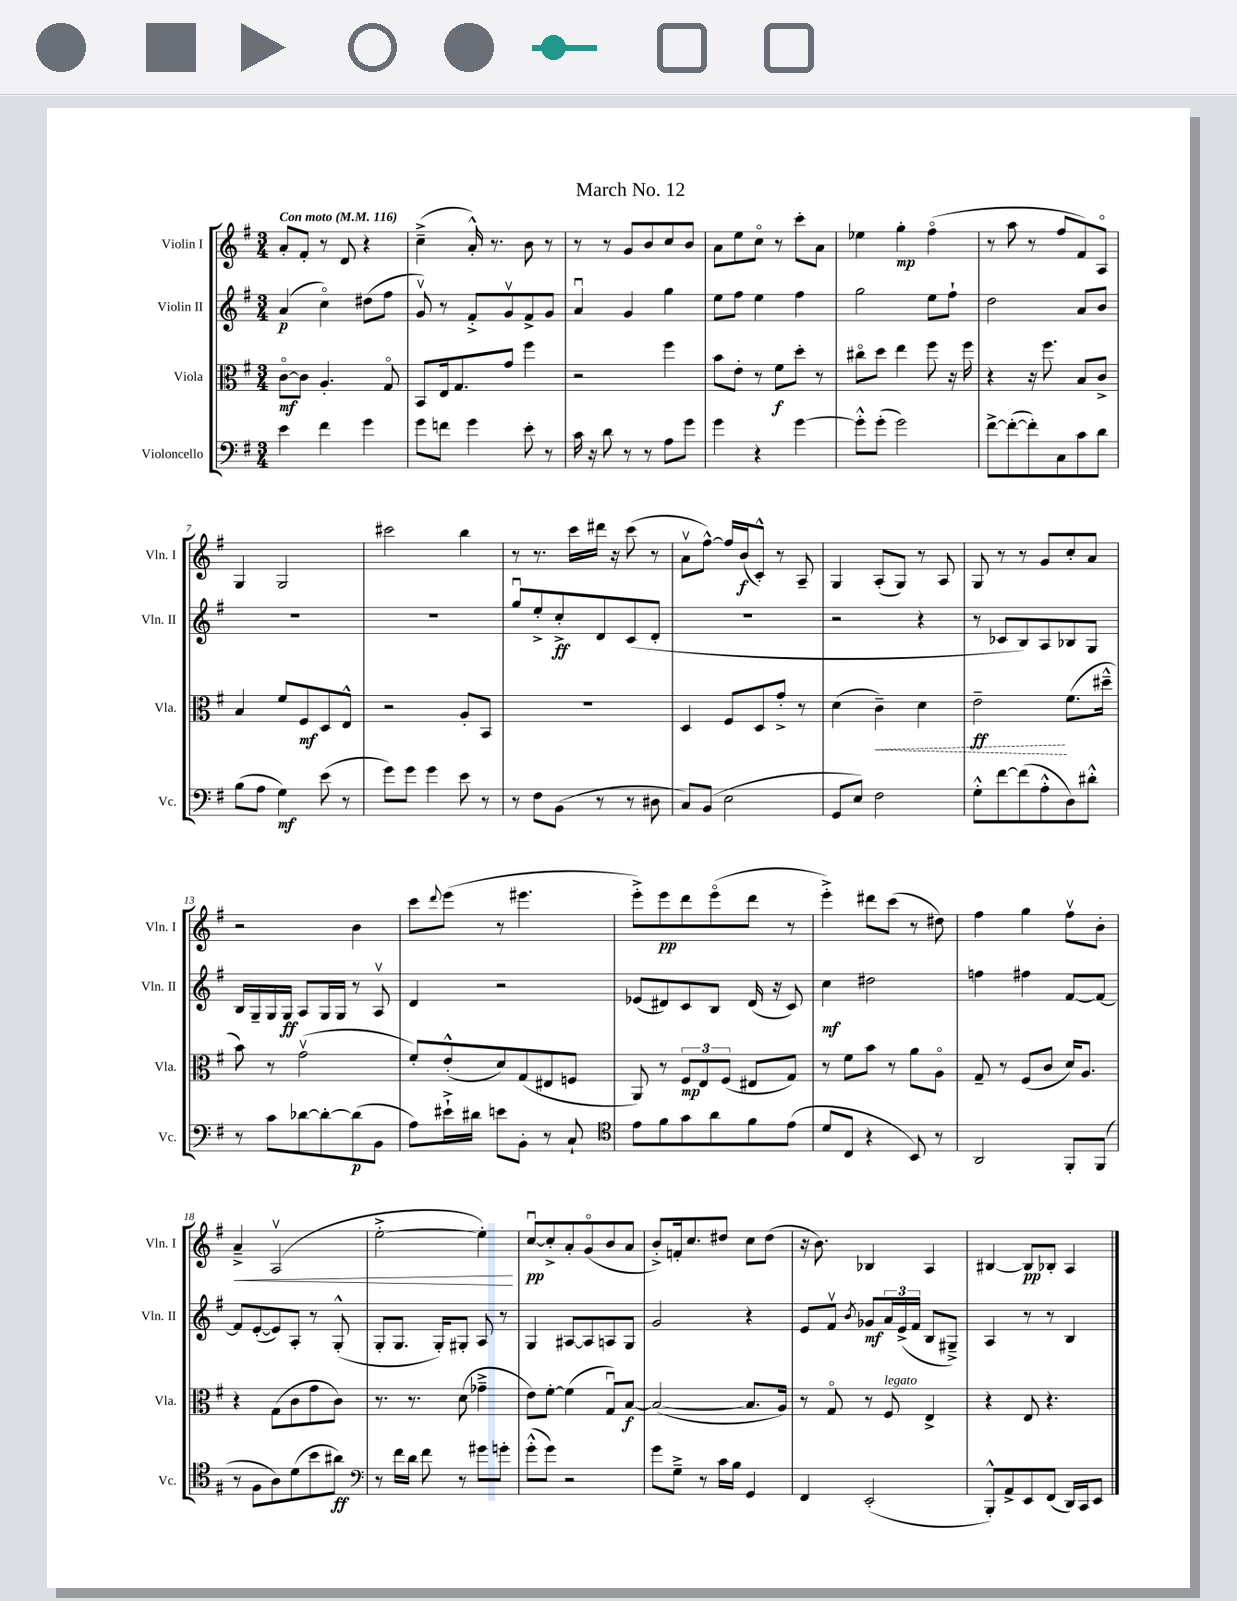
\header { title = "March No. 12" }
<<
\new StaffGroup <<
\new Staff = "s0" \with { instrumentName = "Violin I" shortInstrumentName = "Vln. I" } {
    \clef treble \key g \major \numericTimeSignature \time 3/4 \tempo "Con moto" 4 = 116
    a'8-. fis'8-. r8 d'8 r4 |
    c''4--->( a'16-.-^) r8. b'8 r8 |
    r8 r8 g'8 b'8 c''8 b'8 |
    a'8 e''8 c''8\flageolet r8 c'''8-. a'8 |
    ees''4 g''4-.\mp fis''4\flageolet( |
    r8 a''8 r8 fis''8 fis'8) a8\flageolet |
    g4 g2 |
    cis'''2 b''4 |
    r8 r8. c'''16 dis'''16 r16 c'''8( r8 |
    a'8\upbow fis''8~-^) fis''16 b'16\f( c'8-.-^) r8 a8-- |
    g4 a8-.( g8) r8 a8 |
    g8 r8 r8 g'8 c''8-. a'8 |
    r2 b'4 |
    c'''8 \appoggiatura { d'''8 } e'''8( r8 eis'''4. |
    e'''8-.->) e'''8\pp d'''8 e'''8\flageolet( d'''8 r8 |
    e'''4-.->) dis'''8 c'''8( r8 dis''8) |
    fis''4 g''4 fis''8\upbow b'8-. |
    a'4--->\< a2\upbow( |
    e''2~-.-> e''4-.\!) |
    c''8~\downbow\pp c''8-.-> a'8-. g'8\flageolet( b'8 a'8 |
    b'8-.->) f'16-. c''8. dis''8 c''8 dis''8( |
    r16 b'8.) bes4 a4 |
    bis4~ bis8\pp bes8-. a4 \bar "|." |
}
\new Staff = "s1" \with { instrumentName = "Violin II" shortInstrumentName = "Vln. II" } {
    \clef treble \key g \major \numericTimeSignature \time 3/4
    a'4\p( c''4\flageolet) dis''8( fis''8 |
    g'8\upbow) r8 fis'8-.-> g'8\upbow fis'8-> g'8 |
    a'4\downbow g'4 g''4 |
    e''8 fis''8 e''4 fis''4 |
    g''2 e''8 fis''8-! |
    d''2 a'8 b'8 |
    R2. |
    R2. |
    g''8\downbow e''8-.-> c''8-.->\ff d'8 c'8( d'8-. |
    R2. |
    r2 r4 |
    r8 ces'8 b8) a8 bes8 g8 |
    b16 g16-- g16 g16\ff a8 g16 g16 r8 a8\upbow |
    d'4 r2 |
    ees'8( dis'8) c'8 b8 dis'16( r16 c'8) |
    c''4\mf dis''2 |
    f''4 fis''4 fis'8~ fis'8~ |
    fis'8 e'8~-.( e'8) a8-. r8 g8-.-^( |
    g8-. g8. g16-.) gis8-. a8 r8 |
    g4 ais8~ ais8 a8 g8 |
    g'2 r4 |
    e'8 fis'8\upbow \acciaccatura { b'8 } ges'8\mf \tuplet 3/2 { a'16 e'16->( fis'16 } b8 gis8--->) |
    a4 r8 r8 b4 \bar "|." |
}
\new Staff = "s2" \with { instrumentName = "Viola" shortInstrumentName = "Vla." } {
    \clef alto \key g \major \numericTimeSignature \time 3/4
    c'8~\flageolet\mf c'8 a4.-. g8\flageolet |
    b,8 e16 g8. g'8 fis''4 |
    r2 fis''4 |
    b'8 e'8-. r8 fis'8\f d''8-. r8 |
    cis''8\flageolet d''8 e''4 fis''8 r16 fis''16 |
    r4 r16 fis''8. b8 c'8-> |
    b4 fis'8 fis8\mf d8 e8-^ |
    r2 a8-. b,8 |
    R2. |
    d4 fis8 d8 g'8-.-> r8 |
    d'4( \once \override Hairpin.style = #'dashed-line c'4--\<) d'4 |
    e'2--\ff\! fis'8.( dis''16---^ |
    b'8) r8 g'2\upbow( |
    fis'8-.) e'8-.-^( d'8) g8( eis8 f8 |
    a,8) r8 \tuplet 3/2 { fis8\mp e8 fis8( } eis8 g8) |
    r8 fis'8 b'8 r8 a'8 a8\flageolet |
    g8-- r8 fis8( c'8 d'16) a8. |
    r4 g8( c'8 g'8 c'8) |
    r8. r8. d'8( ges'4---> |
    e'8) fis'8~-. fis'4( g8\downbow) b8~\f |
    b2~( b8. a16) |
    r8 g8\flageolet r8 fis8^\markup { \italic "legato" } e4-> |
    r4 e8 r4. \bar "|." |
}
\new Staff = "s3" \with { instrumentName = "Violoncello" shortInstrumentName = "Vc." } {
    \clef bass \key g \major \numericTimeSignature \time 3/4
    e'4 fis'4 g'4 |
    g'8 f'8 g'4 e'8-. r8 |
    c'16 r16 d'8 r8 r8 a8 g'8 |
    g'4 r4 g'4~ |
    g'8-.-^ g'8-.( g'2) |
    fis'8~-> fis'8~-.( fis'8-.) c8 c'8 d'8 |
    b8( a8 g4\mf) e'8( r8 |
    g'8) g'8 g'4 e'8 r8 |
    r8 fis8 b,8( r8 r8 dis8 |
    c8) b,8( e2 |
    g,8 e8) fis2 |
    g8-.-^ fis'8~ fis'8( a8-.-^ d8) dis'8-.-^ |
    r8 c'8 des'8~ des'8~-. des'8\p( b,8 |
    a8) eis'16-!-> dis'16 e'8 b,8-. r8 c8-! |
    \clef tenor e'8 fis'8 g'8 a'8 fis'8 e'8( |
    d'8 c8 r4 b,8) r8 |
    a,2 fis,8-. fis,8( |
    r8 fis8 a8) d'8( b'8 ais'8\ff) |
    \clef bass r8 fis'16 d'16 fis'8 r8 gis'8 g'8-. |
    g'8-.-^( g'8) r2 |
    g'8 g8---> r8 c'16 b16 g,4 |
    fis,4 e,2-.( |
    b,,8-.-^) a,8-> e,8 fis,8( d,16) c,16 e,8 \bar "|." |
}
>>
>>
